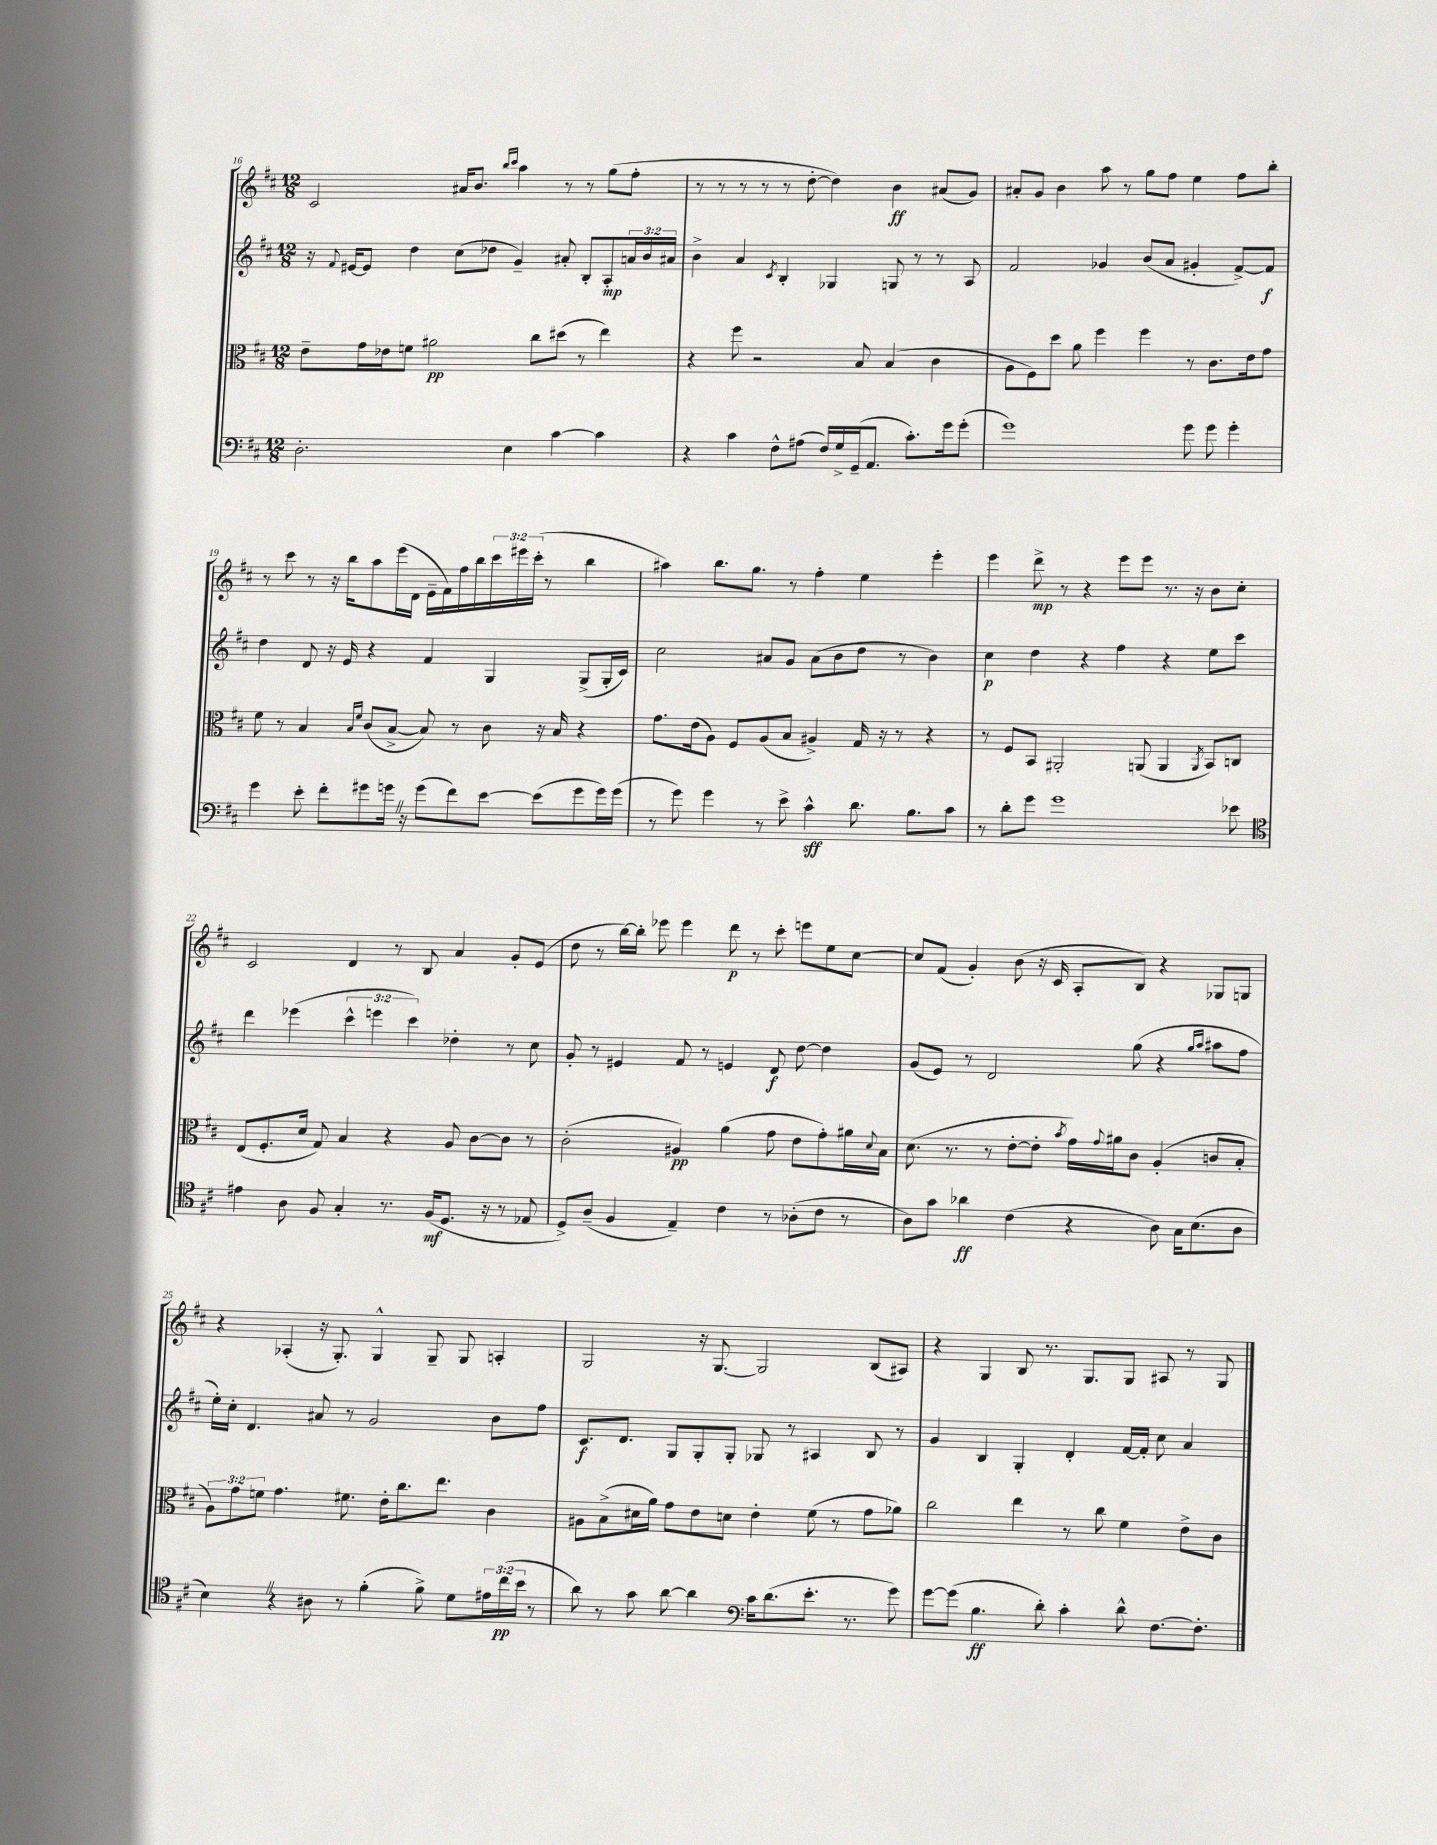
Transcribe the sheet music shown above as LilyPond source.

<<
\new StaffGroup <<
\new Staff = "s0" {
    \clef treble \key d \major \numericTimeSignature \time 12/8 \override Staff.TupletNumber.text = #tuplet-number::calc-fraction-text
    cis'2 ais'16 b'8. \grace { b''16 cis'''16 } a''4 r8 r8 g''8( fis''8-. |
    r8 r8 r8 r8 r8 d''8~-. d''4) b'4\ff ais'8( g'8) |
    ais'8-. g'8 b'4 a''8 r8 g''8 fis''8 e''4 fis''8 b''8-. |
    r8 cis'''8 r8 r16 b''16 a''8 e'''16( d'16 e'16-- fis'16) fis''16 b''16 \tuplet 3/2 { cis'''16 eis'''16 cis'''16-.( } r8 b''4 |
    ais''4) b''8. g''8. r8 fis''4-. e''4 e'''4-. |
    e'''4 d'''8->\mp r8 r4 e'''8 e'''8 r8. r16 b'8 cis''8-. |
    cis'2 d'4 r8 b8 a'4 g'8-. e'8( |
    d''8 r8 b''16~) b''16-. ees'''8 ees'''4 d'''8\p r8 cis'''8-. e'''8 e''8 cis''8~ |
    cis''8 fis'8( g'4-.) b'8( r16 cis'16 a8-. b8) r4 ges8 g8 |
    r4 aes4-.( r16 g8.-.) g4-^ g8-- g8 a4-. |
    g2 r16 g8.~ g2 b8( ais8) |
    r4 g4 b8 r8. g8. g8 ais8 r8 g8 \bar "|." |
}
\new Staff = "s1" {
    \clef treble \key d \major \numericTimeSignature \time 12/8 \override Staff.TupletNumber.text = #tuplet-number::calc-fraction-text
    r16 \appoggiatura { fis'8 } eis'16~ eis'8 d''4 cis''8( des''8 g'4--) ais'8-. b8-. a8-.\mp \tuplet 3/2 { a'16 b'16 ais'16 } |
    b'4-> a'4 \acciaccatura { cis'8 } b4-. ges4 g8 r8 r8 a8 |
    fis'2 ges'4 b'8( a'8 gis'4-. fis'8~->) fis'8\f |
    d''4 d'8 r16 e'16 r4 fis'4 g4 g8->( g16-. cis'16) |
    cis''2 ais'8 g'8 ais'8( b'8 d''8 r8 b'4) |
    cis''4\p d''4 r4 fis''4 r4 e''8 cis'''8 |
    d'''4 ees'''4( \tuplet 3/2 { cis'''4-^ e'''4 cis'''4) } des''4-. r8 cis''8 |
    g'8-. r8 eis'4 fis'8 r8 e'4 d'8\f d''8~ d''4 |
    g'8( e'8) r8 d'2 g''8( r4 \grace { g''16 a''16 } ais''8 fis''8 |
    e''16-.) cis''16-. d'4. ais'8 r8 g'2 b'8 fis''8 |
    cis'8.\f d'8. g8 g8-. g8-. ges8 r8 ais4 b8 r8 |
    g'4 b4 g4-. d'4-. fis'16~ fis'16-. cis''8 a'4 \bar "|." |
}
\new Staff = "s2" {
    \clef alto \key d \major \numericTimeSignature \time 12/8 \override Staff.TupletNumber.text = #tuplet-number::calc-fraction-text
    e'8-- g'16 ees'16 f'8 ais'2\pp cis''8 dis''8( r8 e''4) |
    r4 fis''8 r2 b8 b4( cis'4 |
    a8 fis8) d''8 a'8 fis''4 fis''4 r8 cis'8. e'16 g'8 |
    fis'8 r8 b4 \grace { b16 fis'16 } cis'8( b8~-> b8) r8 cis'8 r16 b16 r4 |
    g'8. e'16( a8) fis8 a8( b8 ais4->) g16 r16 r8 r4 |
    r8 fis8 b,8 ais,2-. a,8( a,4 \acciaccatura { a,8 } b,8) c8 |
    e8( fis8.-. d'16 g8) b4 r4 a8 cis'8~ cis'8 r8 |
    cis'2-.( ais4\pp) a'4( g'8 e'8 g'8-.) ais'16 \appoggiatura { d'8 } b16 |
    d'8.( r8. r8 e'8~-. e'8-. \acciaccatura { b'8 } g'16) \appoggiatura { g'8 } ais'16 cis'8 a4-.( c'8 b8-. |
    \tuplet 3/2 { a8) g'8 f'8 } g'4. fis'8. e'16-. cis''8. e''8. cis'4 |
    ais8 b8->( dis'16 a'16) g'8 e'8 d'8 e'4-. fis'8( r8 g'8 aes'8) |
    cis''2 e''4 r8 cis''8 fis'4 e'8-> cis'8 \bar "|." |
}
\new Staff = "s3" {
    \clef bass \key d \major \numericTimeSignature \time 12/8 \override Staff.TupletNumber.text = #tuplet-number::calc-fraction-text
    d2.-. e4 cis'4~ cis'4 |
    r4 cis'4 fis8-^ ais8( fis16) g16-> g,16--( a,8. cis'8.-.) g'16 g'8-.( |
    g'1) g'8 g'8 g'4-. |
    g'4 e'8-. fis'8-. gis'8 g'16 \once \override BreathingSign.text = \markup { \musicglyph "scripts.caesura.straight" } \breathe r16 g'8( fis'8) e'8~ e'8( g'8 g'16) g'16( |
    r8 g'8) g'4 r8 e'8-> cis'4-^\sff d'8. b8. cis'8 |
    r8 d'8-. g'8 g'1 ees'8 |
    \clef tenor eis'4 a8 fis8 g4-. r8. fis16\mf( d8. r16 r8 ees8 |
    d8->) a8--( fis4 e4--) cis'4 r8 aes8-.( cis'8 r8 |
    a8) g'8 aes'4\ff cis'4( r4 a8) g16 b8.( a8 |
    b4) \once \override BreathingSign.text = \markup { \musicglyph "scripts.caesura.straight" } \breathe r4 ais8 r8 fis'4-.( fis'8->) d'8 \tuplet 3/2 { eis'16 cis''16\pp( b'16 } r8 |
    a'8) r8 g'8 a'8~ a'4 \clef bass cis'16 d'8.( e'8.-. r8. g'8) |
    g'8~ g'8( b4.\ff d'8-.) cis'4-. d'8-^ fis8.~ fis8.-. \bar "|." |
}
>>
>>
\layout { \context { \Score currentBarNumber = #16 } }
